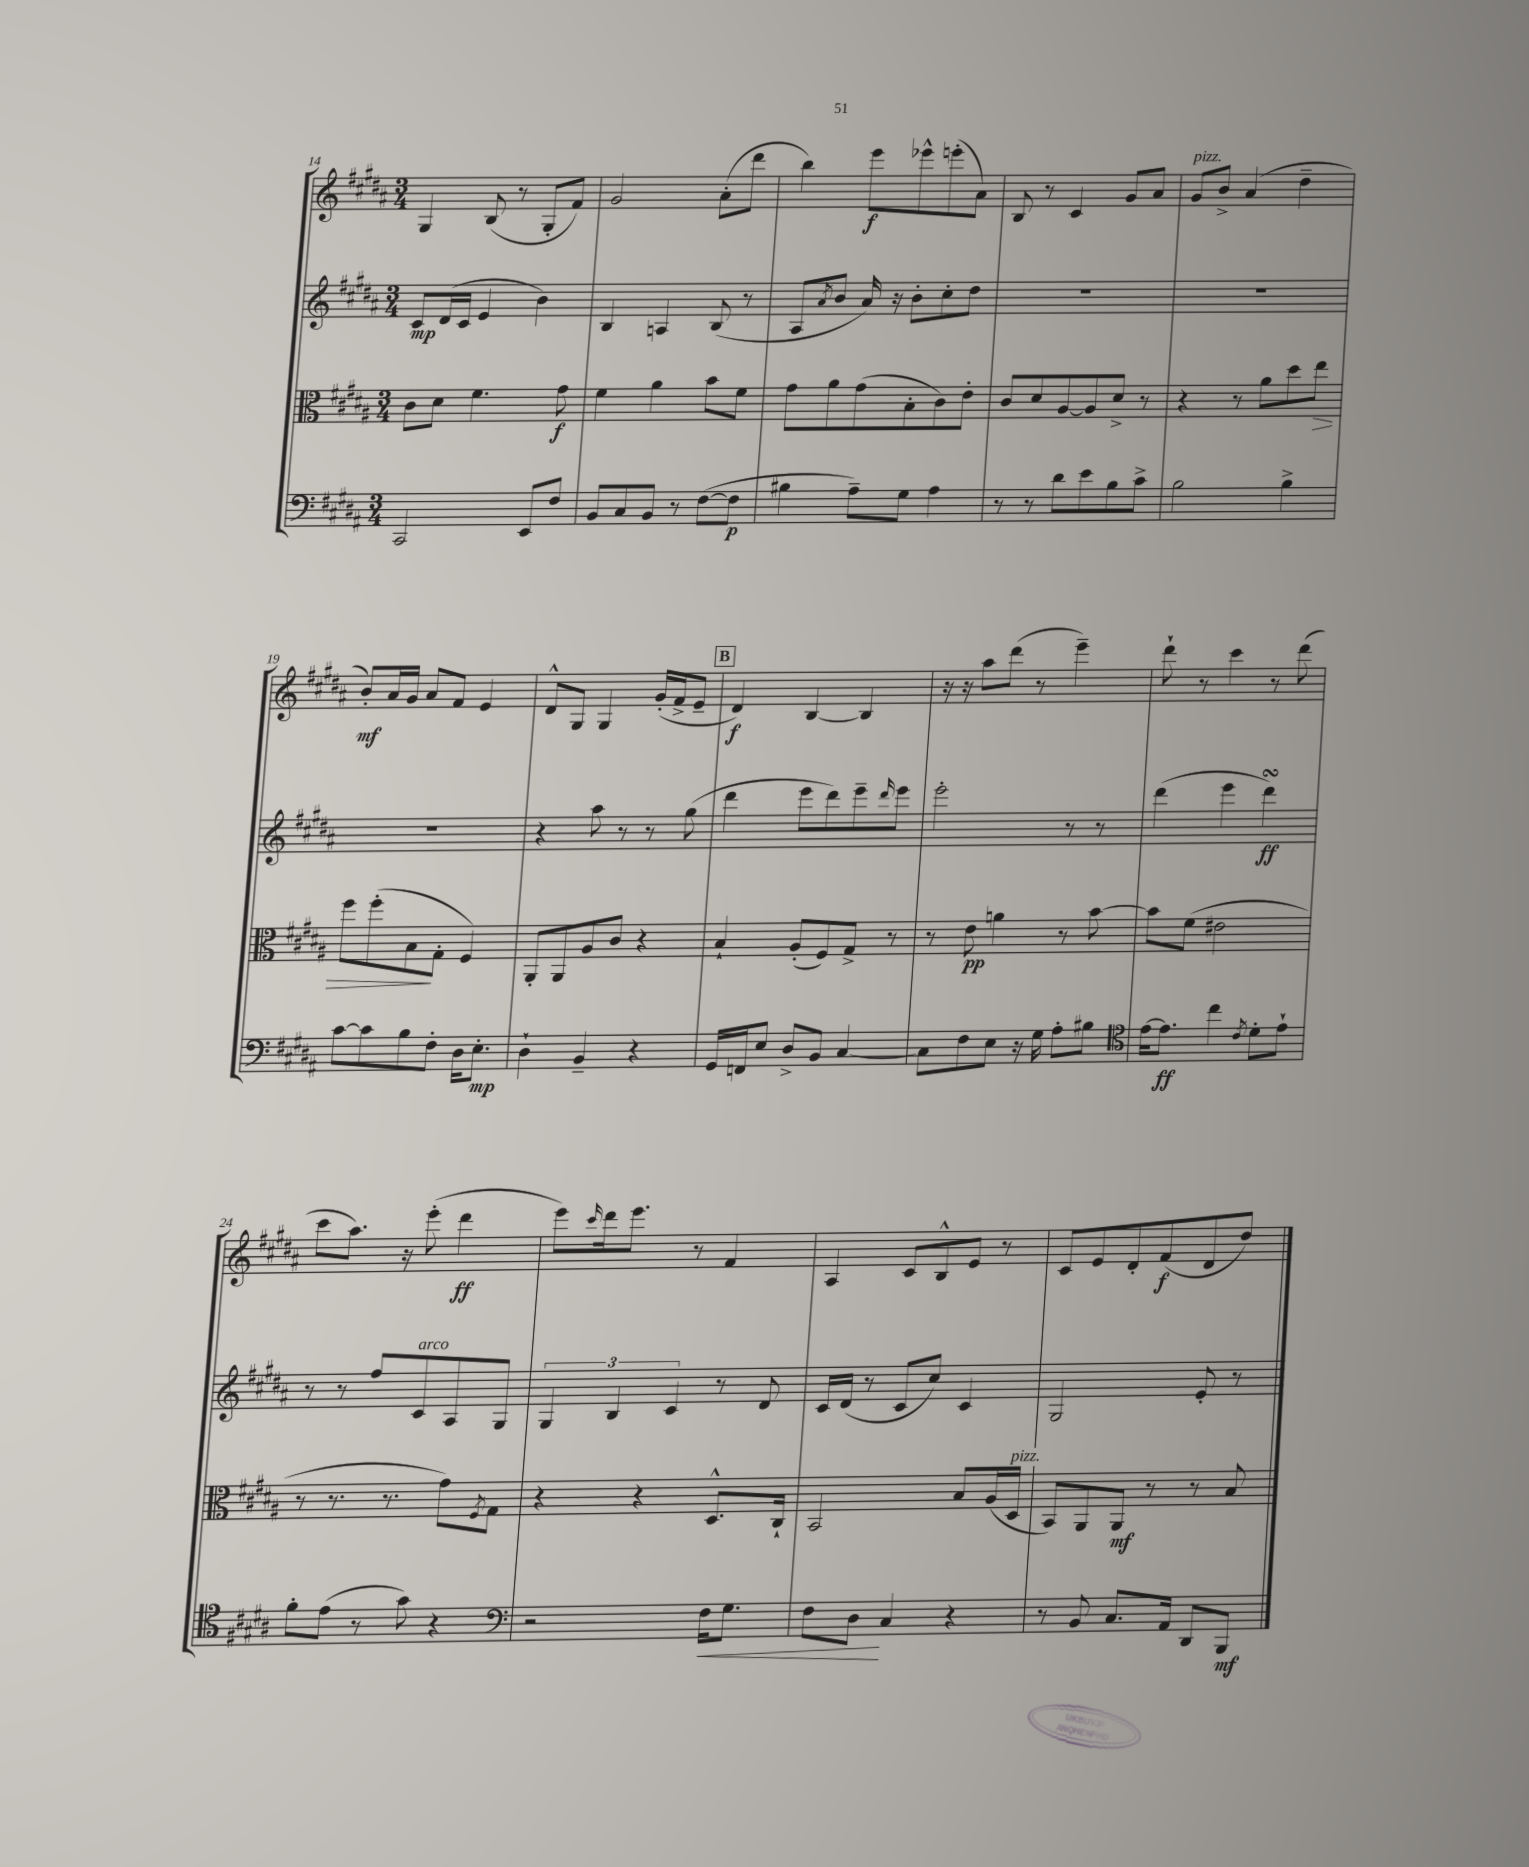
<<
\new StaffGroup <<
\new Staff = "s0" {
    \clef treble \key b \major \numericTimeSignature \time 3/4
    gis4 b8( r8 gis8-. fis'8) |
    gis'2 ais'8-.( dis'''8 |
    b''4) e'''8\f ees'''8-^ e'''8-.( ais'8) |
    b8 r8 cis'4 gis'8 ais'8 |
    gis'8^\markup { \italic "pizz." } b'8-> ais'4( dis''4-- |
    b'8-.\mf) ais'16 gis'16 ais'8 fis'8 e'4 |
    dis'8-^ gis8 gis4 gis'16-.( fis'16-> e'8-- |
    \mark \markup { \box "B" } dis'4\f) b4~ b4 |
    r16 r16 ais''8 dis'''8( r8 e'''4--) |
    dis'''8-! r8 cis'''4 r8 dis'''8( |
    cis'''8 ais''8.) r16 e'''8-.( dis'''4\ff |
    e'''8) \grace { cis'''16 } dis'''16 e'''8. r8 fis'4 |
    ais4 cis'8 b8-^ e'8 r8 |
    cis'8 e'8 dis'8-. fis'8\f( dis'8 dis''8) \bar "|." |
}
\new Staff = "s1" {
    \clef treble \key b \major \numericTimeSignature \time 3/4
    cis'8\mp dis'16( cis'16 e'4 b'4) |
    b4 a4 b8( r8 |
    ais8 \acciaccatura { ais'8 } b'8 ais'16) r16 b'8-. cis''8-. dis''8 |
    R2. |
    R2. |
    R2. |
    r4 ais''8 r8 r8 gis''8( |
    \mark \markup { \box "B" } dis'''4 e'''8 dis'''8) e'''8-- \grace { dis'''16 } e'''8 |
    e'''2-. r8 r8 |
    dis'''4( e'''4 dis'''4\turn\ff) |
    r8 r8 fis''8 cis'8^\markup { \italic "arco" } ais8 gis8 |
    \tuplet 3/2 { gis4 b4 cis'4 } r8 dis'8 |
    cis'16 dis'16( r8 cis'8 cis''8) cis'4 |
    gis2 e'8-. r8 \bar "|." |
}
\new Staff = "s2" {
    \clef alto \key b \major \numericTimeSignature \time 3/4
    cis'8 dis'8 fis'4. gis'8\f |
    fis'4 ais'4 b'8 fis'8 |
    gis'8 ais'8 gis'8( b8-. cis'8) e'8-. |
    cis'8 dis'8 ais8~ ais8 dis'8-> r8 |
    r4 r8 ais'8 dis''8 e''8\> |
    fis''8 fis''8-.( b8\! gis8-. fis4) |
    ais,8-. ais,8 ais8 cis'8 r4 |
    \mark \markup { \box "B" } b4-! ais8-.( fis8) gis8-> r8 |
    r8 e'8\pp a'4 r8 b'8~ |
    b'8 fis'8( eis'2 |
    r8 r8. r8. gis'8) \acciaccatura { fis8 } gis8 |
    r4 r4 dis8.-^ cis16-! |
    b,2 b8 ais16( dis16^\markup { \italic "pizz." } |
    b,8) ais,8 ais,8\mf r8 r8 b8 \bar "|." |
}
\new Staff = "s3" {
    \clef bass \key b \major \numericTimeSignature \time 3/4
    cis,2 e,8 fis8 |
    b,8 cis8 b,8 r8 fis8~( fis8\p |
    bis4 ais8--) gis8 ais4 |
    r8 r8 dis'8 e'8 b8 cis'8-> |
    b2 b4-> |
    cis'8~ cis'8 b8 fis8-. dis16 e8.-.\mp |
    dis4-! b,4-- r4 |
    \mark \markup { \box "B" } gis,16 f,16 e8 dis8-> b,8 cis4~ |
    cis8 fis8 e8 r16 gis16 ais8-. bis8 |
    \clef tenor e'16~ e'8.\ff cis''4 \acciaccatura { cis'8 } dis'8-. e'8-! |
    fis'8-. e'8( r8 gis'8) r4 |
    \clef bass r2 fis16\< gis8. |
    fis8 dis8\! cis4 r4 |
    r8 b,8 cis8. ais,16 dis,8 b,,8\mf \bar "|." |
}
>>
>>
\layout { \context { \Score currentBarNumber = #14 } }
